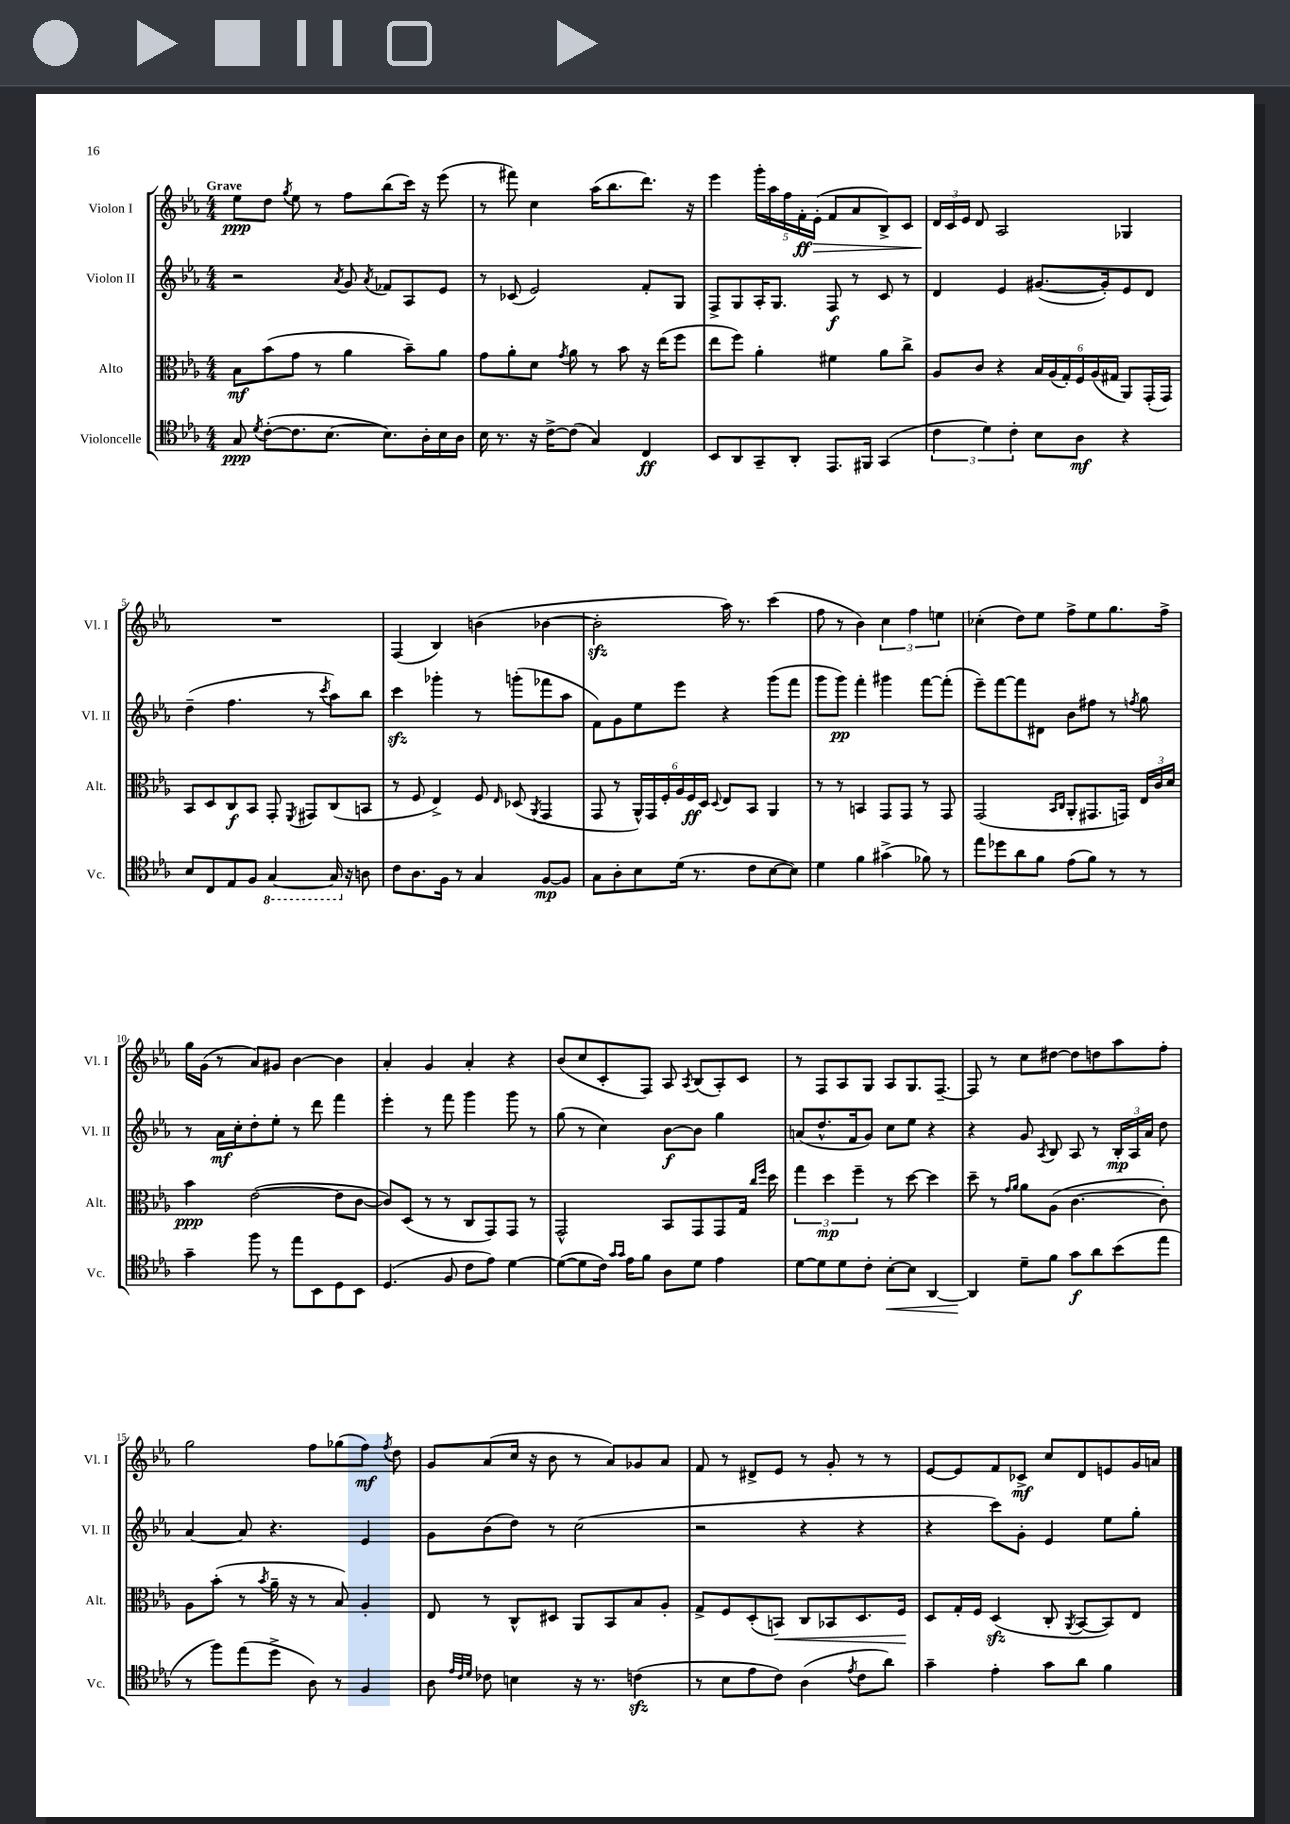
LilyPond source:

<<
\new StaffGroup <<
\new Staff = "s0" \with { instrumentName = "Violon I" shortInstrumentName = "Vl. I" } {
    \clef treble \key ees \major \numericTimeSignature \time 4/4 \tempo "Grave"
    \autoBeamOff ees''8[\ppp d''8] \acciaccatura { g''8 } ees''8 r8 f''8[ bes''8( c'''16]) r16 ees'''8( |
    r8 fis'''8) c''4 aes''16[( bes''8. d'''8.]) r16 |
    ees'''4 \tuplet 5/4 { g'''16[-. aes''16 f''16 f'16-.\ff ees'16]-.\>( } f'8[ aes'8 bes8->) c'8] |
    \tuplet 3/2 { d'16[\! c'16 ees'16] } d'8 aes2 ges4 |
    R1 |
    f4( bes4) b'4( bes'4~ |
    bes'2-.\sfz aes''16) r8. c'''4( |
    f''8 r8 bes'4) \tuplet 3/2 { c''4 f''4 e''4 } |
    ces''4-.( d''8[) ees''8] f''8[-> ees''8 g''8. f''16]-> |
    g''16[ g'16]( r8 aes'8[) gis'8] bes'4~ bes'4 |
    aes'4-. g'4 aes'4-. r4 |
    bes'8[( c''8 c'8-. f8]) aes8 \acciaccatura { aes8 } bes8[( aes8-.) c'8] |
    r8 f8[ aes8 g8] aes8[ g8. f8.]~-- |
    f8 r8 c''8[ dis''8]~ dis''8[ d''8 aes''8 f''8]-. |
    g''2 f''8[ ges''8( f''8]\mf) \acciaccatura { f''8 } d''8 |
    g'8[ aes'8( c''16] r16 bes'8 r8 aes'8[) ges'8 aes'8] |
    f'8 r8 dis'8[-> ees'8] r8 g'8-. r8 r8 |
    ees'8[~ ees'8 f'8 ces'8]->\mf c''8[ d'8 e'8 g'16 a'16] \bar "|." |
}
\new Staff = "s1" \with { instrumentName = "Violon II" shortInstrumentName = "Vl. II" } {
    \clef treble \key ees \major \numericTimeSignature \time 4/4
    \autoBeamOff r2 \acciaccatura { aes'8 } g'8 \acciaccatura { aes'8 } fes'8[ aes8 ees'8] |
    r8 ces'8( ees'2) f'8[-. g8] |
    f8[-> g8 aes16-. g8.] f8\f r8 c'8 r8 |
    d'4 ees'4 gis'8.[~( gis'16-.) ees'8 d'8] |
    d''4--( f''4. r8 \acciaccatura { c'''8 } aes''8[) bes''8] |
    c'''4\sfz ges'''4-. r8 g'''8[-.( fes'''8 aes''8] |
    f'8[) g'8 ees''8 ees'''8] r4 g'''8[( f'''8] |
    g'''8[ g'''8]\pp) f'''4-. gis'''4 f'''8[~ f'''8]-.( |
    ees'''8[--) f'''8~ f'''8 dis'8] bes'8[ fis''8] r8 \acciaccatura { f''8 } g''8 |
    r8 aes'16[\mf c''16-. d''8-. ees''8]-. r8 d'''8 f'''4 |
    ees'''4-. r8 f'''8 g'''4 g'''8 r8 |
    g''8( r8 c''4) bes'8[~\f bes'8] g''4 |
    a'8[( d''8.-^ f'16 g'8]) c''8[ ees''8] r4 |
    r4 g'8 \acciaccatura { aes8 } bes8 aes8 r8 \tuplet 3/2 { bes16[-.\mp aes16 aes'16] } d''8 |
    aes'4~ aes'8 r4. ees'4 |
    g'8[ bes'8( d''8]) r8 c''2( |
    r2 r4 r4 |
    r4 c'''8[) g'8]-. ees'4 ees''8[ g''8]-. \bar "|." |
}
\new Staff = "s2" \with { instrumentName = "Alto" shortInstrumentName = "Alt." } {
    \clef alto \key ees \major \numericTimeSignature \time 4/4
    \autoBeamOff bes8[\mf bes'8( g'8] r8 aes'4 bes'8[--) aes'8] |
    g'8[ aes'8-. d'8] \acciaccatura { g'8 } aes'8 r8 bes'8 r16 ees''16[( f''8] |
    ees''8[ f''8]) aes'4-. fis'4 aes'8[ c''8]-> |
    aes8[ c'8] r4 \tuplet 6/4 { bes16[ aes16( g16-.) f16 aes16( gis16] } aes,8[) g,16-.( g,16]) |
    bes,8[ d8 c8\f bes,8] g,8-. \acciaccatura { f,8 } gis,8[ c8( b,8] |
    r8 f8 ees4->) f8 \grace { ees16 } des8( \acciaccatura { aes,8 } g,4 |
    g,8 r8 \tuplet 6/4 { aes,16[-^) g,16 f16-. aes16 f16\ff d16] } \appoggiatura { d8 } ees8[ bes,8] aes,4 |
    r8 r8 b,4 g,8[ g,8] r8 g,8 |
    g,2( \grace { bes,16[ c16] } aes,8[-. gis,8. g,16]) \tuplet 3/2 { ees16[ c'16 d'16] } |
    bes'4\ppp ees'2~( ees'8[ c'8]~ |
    c'8[) d8]( r8 r8 c8[ g,8) g,8] r8 |
    g,2-^ bes,8[ g,8 g,8 g16] \grace { c''16[ f''16] } d''16 |
    \tuplet 3/2 { g''4 d''4\mp f''4-- } r8 d''8~ d''4 |
    d''8-- r8 \grace { g'16[ aes'16] } aes'8[ aes8]( c'4.~ c'8-.) |
    aes8[ bes'8]-.( r8 \acciaccatura { bes'8 } aes'16-- r16 r8 bes8) aes4-. |
    ees8 r8 c8[-^ dis8] aes,8[ bes,8 bes8 aes8]-. |
    g8[-> f8 d8-.( b,8]\<) c8[ bes,8 d8. f16]\! |
    d8[ g16-. f16] d4\sfz( c8-. \acciaccatura { aes,8 } bes,8[~ bes,8) ees8] \bar "|." |
}
\new Staff = "s3" \with { instrumentName = "Violoncelle" shortInstrumentName = "Vc." } {
    \clef tenor \key ees \major \numericTimeSignature \time 4/4
    \autoBeamOff g8\ppp \acciaccatura { d'8 } c'8[~-.( c'8. bes8.]~ bes8.[) aes16-. bes16 aes16] |
    bes16 r8. r16 c'16[~-> c'8]( g4) c4\ff |
    bes,8[ aes,8 g,8-- aes,8]-. ees,8.[ fis,16] g,4( |
    \tuplet 3/2 { c'4 d'4) c'4-. } bes8[ aes8]\mf r4 |
    bes8[ c8 ees8 f8] \ottava #-1 g,4~ g,16 \ottava #0 r16 a8 |
    c'8[ aes8. f16] r8 g4 f8[~\mp f8] |
    g8[ aes8-. bes8 d'16]( r8. c'8[ bes8~ bes8]) |
    d'4 f'4 gis'4->( fes'8) r8 |
    ees''8[ des''8 aes'8 f'8] ees'8[( f'8]) r8 r8 |
    g'4-- f''8 r8 ees''8[ bes,8 d8 bes,8] |
    d4.( f8 c'8[ ees'8]) d'4~ |
    d'8[~( d'8 c'16]) \grace { g'16[ g'16] } ees'16[ f'8] aes8[ d'8] ees'4 |
    d'8[~ d'8 d'8 c'8]-. bes8[~-.\< bes8] aes,4~ |
    aes,4\! d'8[-- f'8] g'8[\f aes'8 bes'8( ees''8] |
    r8 f''8[) ees''8( d''8]-> aes8) r8 f4 |
    aes8 \grace { ees'32[ c'32 d'32] } ces'8 b4 r16 r8. c'4\sfz( |
    r8 bes8[ ees'8 c'8]) aes4( \acciaccatura { ees'8 } c'8[ aes'8]) |
    g'4-- ees'4-. g'8[ aes'8] f'4 \bar "|." |
}
>>
>>
